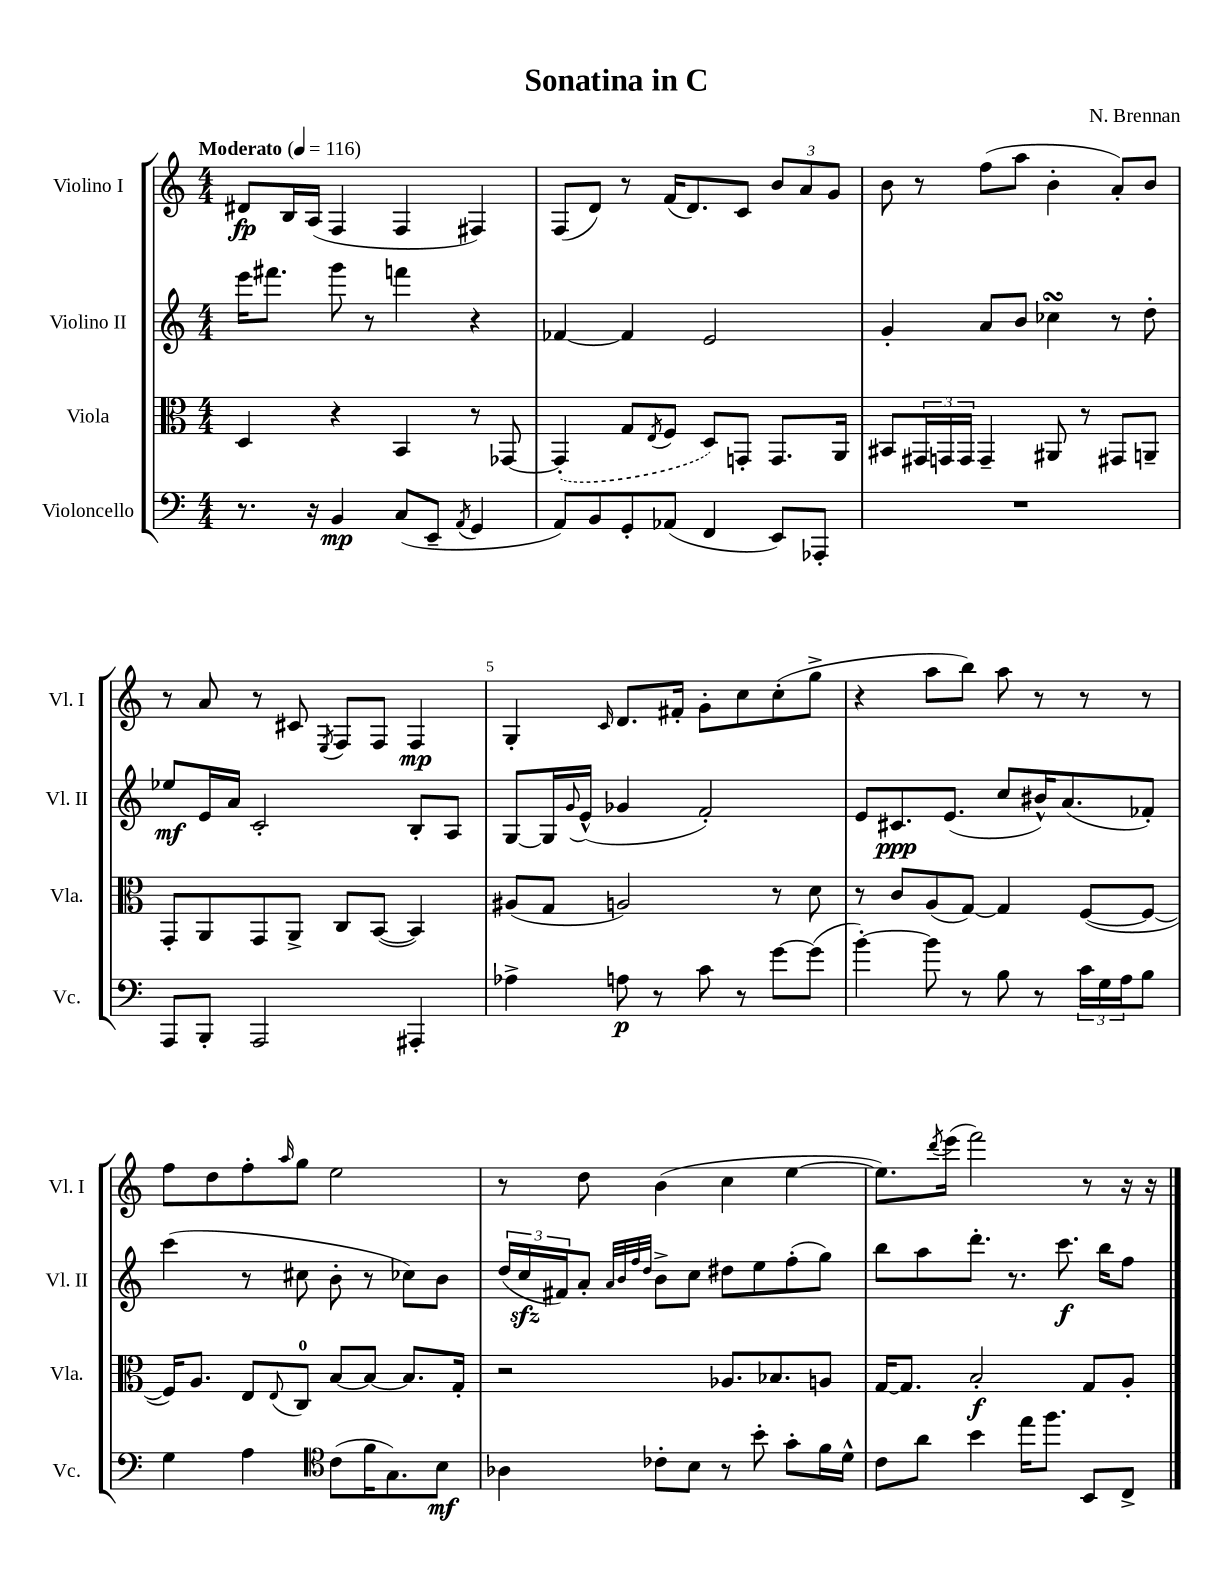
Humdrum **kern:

**kern	**dynam	**kern	**dynam	**kern	**dynam	**kern	**dynam
*part4	*part4	*part3	*part3	*part2	*part2	*part1	*part1
*staff4	*staff4	*staff3	*staff3	*staff2	*staff2	*staff1	*staff1
*I"Violoncello	*	*I"Viola	*	*I"Violino II	*	*I"Violino I	*
*I'Vc.	*	*I'Vla.	*	*I'Vl. II	*	*I'Vl. I	*
*clefF4	*	*clefC3	*	*clefG2	*	*clefG2	*
*k[]	*	*k[]	*	*k[]	*	*k[]	*
*M4/4	*	*M4/4	*	*M4/4	*	*M4/4	*
*MM116	*	*MM116	*	*MM116	*	*MM116	*
=1	=1	=1	=1	=1	=1	=1	=1
!	!	!	!	!	!	!LO:TX:a:B:t=Moderato	!
8.r	.	4D/	.	16eee\KL	.	8d#X/L	fp
.	.	.	.	8.fff#X\J	.	.	.
.	.	.	.	.	.	16B/L	.
16r	.	.	.	.	.	(16A/JJ	.
4BB/	mp	4r	.	8ggg\	.	4F/	.
.	.	.	.	8r	.	.	.
(8C/L	.	4BB/	.	4fffn\	.	4F/	.
8EE~/J	.	.	.	.	.	.	.
8qAA/	.	.	.	.	.	.	.
4GG/	.	8r	.	4r	.	4F#X/)	.
.	.	[8GG-X/	.	.	.	.	.
=2	=2	=2	=2	=2	=2	=2	=2
8AA/L)	.	(4GG-'/]	.	[4f-X/	.	(8F/L	.
8BB/	.	.	.	.	.	8d/J)	.
8GG'/	.	8G/L	.	4f-/]	.	8r	.
.	.	8qE/	.	.	.	.	.
(8AA-X/J	.	8F/J	.	.	.	(16f/KL	.
.	.	.	.	.	.	8.d/)	.
4FF/	.	8D/L)	.	2e/	.	.	.
.	.	8GGn'/J	.	.	.	8c/J	.
8EE/L)	.	8.GG/L	.	.	.	12b/L	.
.	.	.	.	.	.	12a/	.
8AAA-X'/J	.	.	.	.	.	.	.
.	.	.	.	.	.	12g/J	.
.	.	16AA/Jk	.	.	.	.	.
=3	=3	=3	=3	=3	=3	=3	=3
1r	.	8BB#X/L	.	4g'/	.	8b\	.
.	.	24GG#X/L	.	.	.	8r	.
.	.	24GGn/	.	.	.	.	.
.	.	24GG/JJ	.	.	.	.	.
.	.	4GG~/	.	8a/L	.	(8ff\L	.
.	.	.	.	8b/J	.	8aa\J	.
.	.	8AA#X/	.	4cc-XsSSs\	.	4b'\	.
.	.	8r	.	.	.	.	.
.	.	8GG#X/L	.	8r	.	8a'/L)	.
.	.	8AAn~/J	.	8dd'\	.	8b/J	.
!!LO:LB:g=z
=4	=4	=4	=4	=4	=4	=4	=4
8AAA/L	.	8GG'/L	.	8ee-X/L	mf	8r	.
8BBB'/J	.	8AA/	.	16e/L	.	8a/	.
.	.	.	.	16a/JJ	.	.	.
2AAA/	.	8GG/	.	2c'/	.	8r	.
.	.	8AA^/J	.	.	.	8c#X/	.
.	.	.	.	.	.	8qE/	.
.	.	8C/L	.	.	.	8F/L	.
.	.	([8BB/J	.	.	.	8F/J	.
4AAA#X'/	.	4BB/])	.	8B'/L	.	4F/	mp
.	.	.	.	8A/J	.	.	.
=5	=5	=5	=5	=5	=5	=5	=5
4A-X^\	.	(8A#X/L	.	[8G/L	.	4G'/	.
.	.	8G/J	.	16G/L]	.	.	.
.	.	.	.	8qqg/	.	.	.
.	.	.	.	(16e^^/JJ	.	.	.
.	.	.	.	.	.	16qqc/	.
8An\	p	2An/)	.	4g-X/	.	8.d/L	.
8r	.	.	.	.	.	.	.
.	.	.	.	.	.	16f#X'/Jk	.
8c\	.	.	.	2f'/)	.	8g'\L	.
8r	.	.	.	.	.	8cc\	.
[8g\L	.	8r	.	.	.	(8cc'\	.
(8g\J]	.	8d\	.	.	.	8gg^\J	.
=6	=6	=6	=6	=6	=6	=6	=6
[4b'\)	.	8r	.	8e/L	.	4r	.
.	.	8c/L	.	8.c#X/	ppp	.	.
8b\]	.	(8A/	.	.	.	8aa\L	.
.	.	.	.	(8.e/J	.	.	.
8r	.	[8G/J)	.	.	.	8bb\J)	.
8B\	.	4G/]	.	8cc/L	.	8aa\	.
8r	.	.	.	16b#X^^/K)	.	8r	.
.	.	.	.	(8.a/	.	.	.
24c\LL	.	([8F/L	.	.	.	8r	.
24G\	.	.	.	.	.	.	.
24A\J	.	.	.	.	.	.	.
8B\J	.	8F/J_	.	8f-X'/J)	.	8r	.
!!LO:LB:g=z
=7	=7	=7	=7	=7	=7	=7	=7
4G\	.	16F/KL])	.	(4ccc\	.	8ff\L	.
.	.	8.A/J	.	.	.	.	.
.	.	.	.	.	.	8dd\	.
4A\	.	8E/L	.	8r	.	8ff'\	.
.	.	8qqE/	.	.	.	16qqaa/	.
.	.	8C/J	.	8cc#X\	.	8gg\J	.
*clefC4	*	*	*	*	*	*	*
(8c\L	.	[8B/L	.	8b'\	.	2ee\	.
16f\K	.	8B/J_	.	8r	.	.	.
8.G\)	.	.	.	.	.	.	.
.	.	8.B/L]	.	8cc-X\L)	.	.	.
8B\J	mf	.	.	8b\J	.	.	.
.	.	16G'/Jk	.	.	.	.	.
=8	=8	=8	=8	=8	=8	=8	=8
4A-X\	.	2r	.	(24dd/LL	.	8r	.
.	.	.	.	24cczz/	.	.	.
.	.	.	.	24f#X/J)	.	.	.
.	.	.	.	8a'/J	.	8dd\	.
.	.	.	.	32qqa/LLL	.	.	.
.	.	.	.	32qqb/	.	.	.
.	.	.	.	32qqff/	.	.	.
.	.	.	.	32qqdd/JJJ	.	.	.
8c-X'\L	.	.	.	8b^\L	.	(4b\	.
8B\J	.	.	.	8cc\J	.	.	.
8r	.	8.A-X/L	.	8dd#X\L	.	4cc\	.
8b'\	.	.	.	8ee\	.	.	.
.	.	8.B-X/	.	.	.	.	.
8g'\L	.	.	.	(8ff'\	.	[4ee\	.
16f\L	.	8An/J	.	8gg\J)	.	.	.
16d^^\JJ	.	.	.	.	.	.	.
=9	=9	=9	=9	=9	=9	=9	=9
8c\L	.	[16G/KL	.	8bb\L	.	8.ee\L])	.
.	.	8.G/J]	.	.	.	.	.
8a\J	.	.	.	8aa\	.	.	.
.	.	.	.	.	.	8qddd/	.
.	.	.	.	.	.	(16eee\Jk	.
4b\	.	2B'/	f	8.ddd'\J	.	2fff\)	.
.	.	.	.	8.r	.	.	.
16ee\KL	.	.	.	.	.	.	.
8.ff\J	.	.	.	.	.	.	.
.	.	.	.	8.ccc\	f	.	.
8BB/L	.	8G/L	.	.	.	8r	.
.	.	.	.	16bb\KL	.	.	.
8C^/J	.	8A'/J	.	8ff\J	.	16r	.
.	.	.	.	.	.	16r	.
==	==	==	==	==	==	==	==
*-	*-	*-	*-	*-	*-	*-	*-
